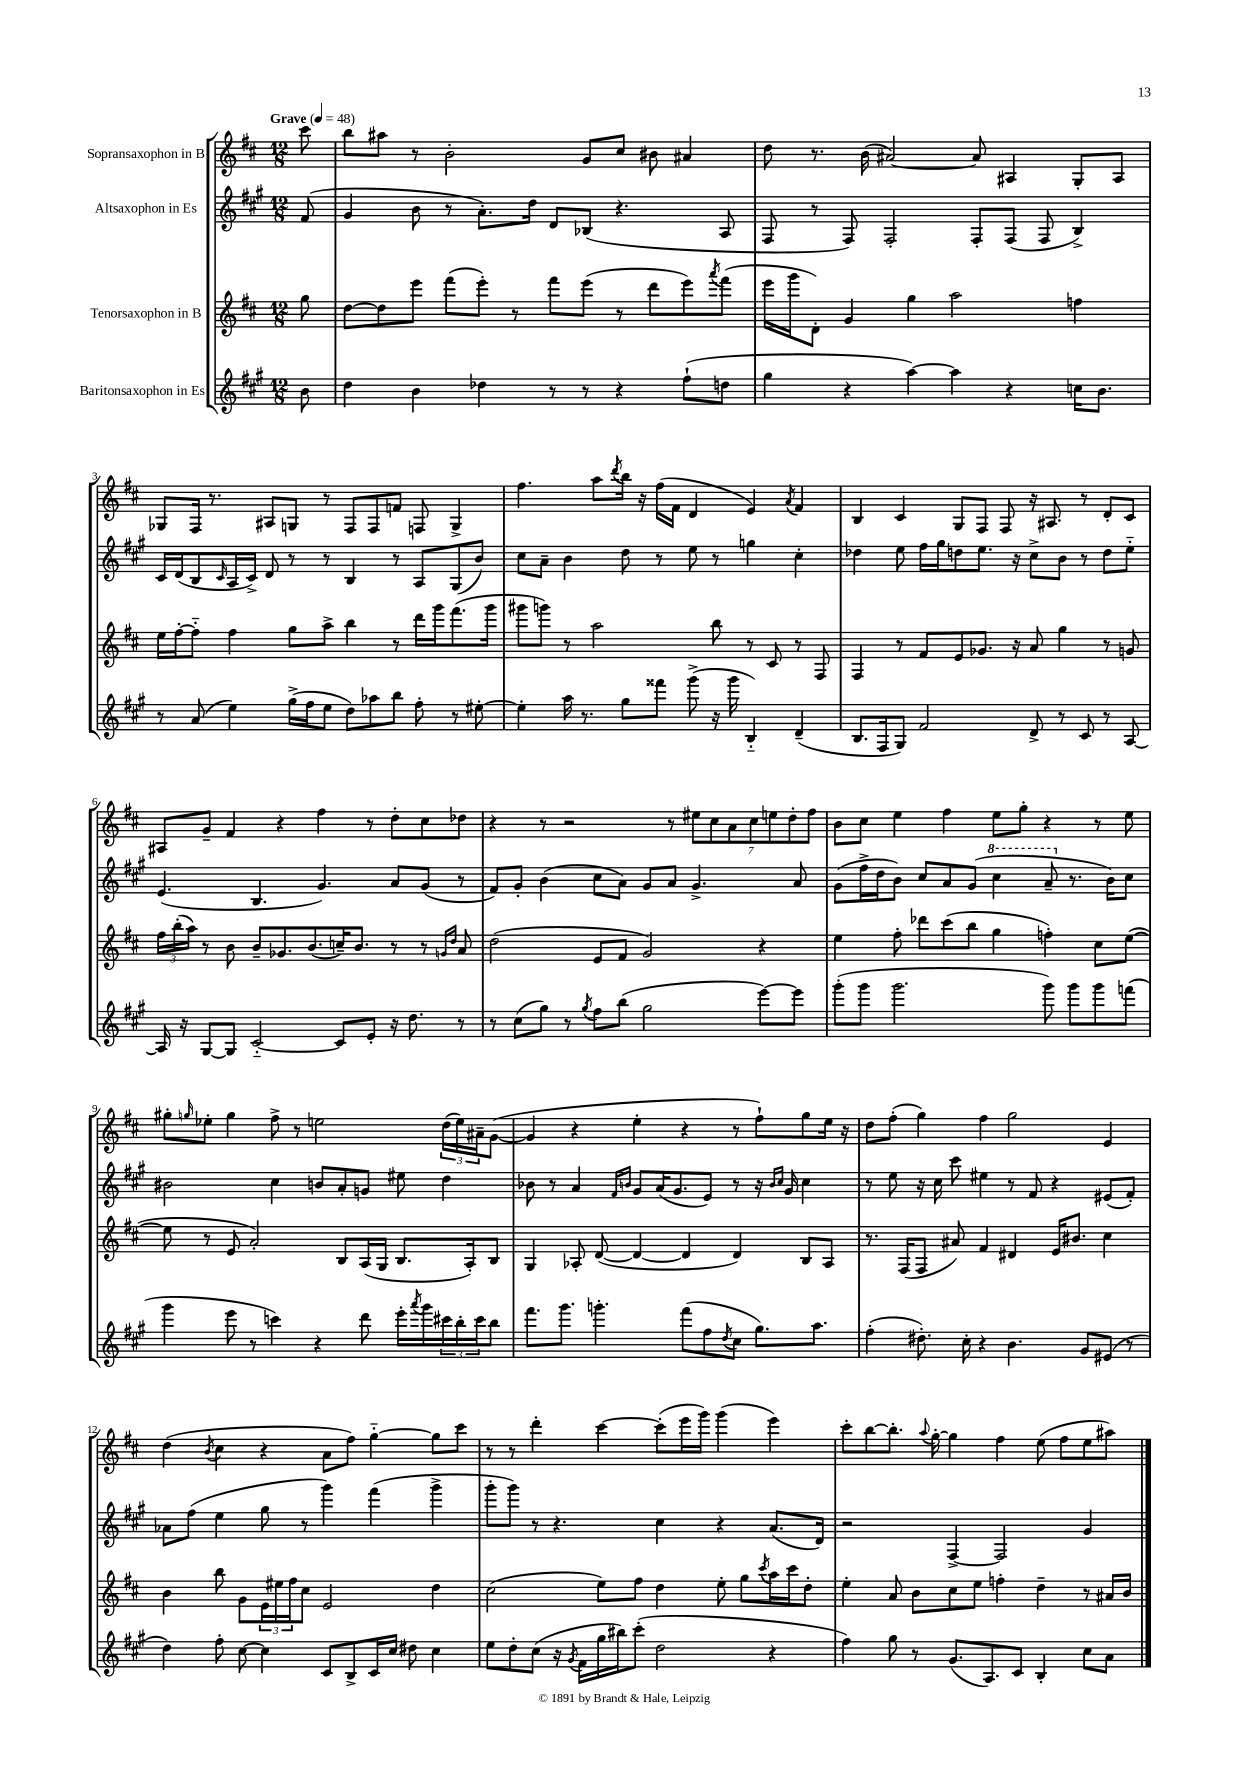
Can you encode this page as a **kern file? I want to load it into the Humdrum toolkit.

**kern	**kern	**kern	**kern
*part4	*part3	*part2	*part1
*staff4	*staff3	*staff2	*staff1
*I"Baritonsaxophon in Es	*I"Tenorsaxophon in B	*I"Altsaxophon in Es	*I"Sopransaxophon in B
*clefG2	*clefG2	*clefG2	*clefG2
*k[f#c#g#]	*k[f#c#]	*k[f#c#g#]	*k[f#c#]
*M12/8	*M12/8	*M12/8	*M12/8
*MM48	*MM48	*MM48	*MM48
=	=	=	=
!	!	!	!LO:TX:a:B:t=Grave
8b\	8gg\	(8f#/	8ccc#\
=1	=1	=1	=1
4dd\	[8dd\L	4g#/	8bb\L
.	8dd\]	.	8aa#X\J
4b\	8eee\J	8b\	8r
.	(8fff#\L	8r	2b'\
4dd-X\	8eee'\J)	8.a'\L)	.
.	8r	.	.
.	.	16dd\Jk	.
8r	8fff#\L	8d/L	.
8r	(8eee\J	(8B-X/J	8g/L
4r	8r	4.r	8cc#/J
.	8ddd\L	.	8b#X\
(8ff#`\L	8eee\)	.	4a#X/
.	8qaaa/	.	.
8ddn\J	(8fff#\J	8A/	.
=2	=2	=2	=2
4gg#\	16eee\LL	8F#/	8dd\
.	16ggg\J	.	.
.	8d'\J)	8r	8.r
4r	4g/	8F#/)	.
.	.	.	(16b\
.	.	2F#'/	[2a#X/)
[4aa\)	4gg\	.	.
4aa\]	2aa\	.	.
.	.	8F#'/L	8a#/]
4r	.	(8F#/J	4A#X/
.	.	8F#/	.
16ccn\KL	4ffn\	4B^/)	8G'/L
8.b\J	.	.	.
.	.	.	8A#/J
!!LO:LB:g=z
=3	=3	=3	=3
8r	16ee\LL	16c#/LL	8G-X/L
.	[16ff#'\J	(16d/J	.
(8a/	8ff#\J]	8B/	16F#/Jk
.	.	.	8.r
.	.	16qqc#/	.
4ee\)	4ff#\	16A/L	.
.	.	16c#^/JJ)	.
.	.	8d/	8A#X/L
(16gg#^\LL	8gg\L	8r	8Gn/J
16ff#\J	.	.	.
8ee\J	8aa^\J	8r	8r
8dd\L)	4bb\	4B/	8F#/L
8aa-X\	.	.	8F#/
8bb\J	8r	8r	8fn/J
8ff#'\	16ddd\LL	8A/L	8Fn/
.	16ggg\J	.	.
8r	(8.fff#\	(8G#/	4G^/
[8ee#X'\	.	8b/J)	.
.	16ggg\Jk	.	.
=4	=4	=4	=4
4ee#'\]	8ggg#X\L	8cc#\L	4.ff#\
.	8gggn\J)	8a~\J	.
16aa\	8r	4b\	.
8.r	.	.	.
.	2aa\	.	8aa\L
.	.	.	8qddd/
8gg#\L	.	8dd\	16bb\Jk
.	.	.	16r
8fff##X\J	.	8r	(16ff#\LL
.	.	.	16f#\JJ
(8ggg#^\	.	8ee\	4d/
16r	8bb\	8r	.
16ggg#\	.	.	.
4B/)	8r	4ggn\	4e/)
.	8c#/	.	.
.	.	.	8qa/
(4d~/	8r	4cc#'\	4f#/
.	8F#/	.	.
=5	=5	=5	=5
8.B/L	4F#/	4dd-X\	4B/
16F#/k	.	.	.
8G#/J)	8r	8ee\	4c#/
2f#/	8f#/L	16ff#\LL	.
.	.	16gg#\J	.
.	8e/	8ddn\	8G/L
.	8.g-X/J	8.ee\J	8F#/J
.	.	.	8F#/
.	16r	16r	.
8d^/	8a/	8cc#^\L	16r
.	.	.	8.A#X/
8r	4gg\	8b\J	.
8c#/	.	8r	8r
8r	8r	8dd\L	8d'/L
[8A/	8gn/	8ee\J	8c#/J
!!LO:LB:g=z
=6	=6	=6	=6
16A/]	24ff#\LL	(4.e/	8A#X/L
.	(24bb'\	.	.
16r	.	.	.
.	24aa\JJ)	.	.
[8G#/L	8r	.	8g~/J
8G#/J]	8b\	.	4f#/
[2c#/	8b~/L	4.B/	.
.	8.g-X/	.	4r
.	(8.b/	.	.
.	.	4.g#/)	4ff#\
8c#/L]	16ccn~/K)	.	.
.	8.b/J	.	.
8e'/J	.	.	8r
16r	8r	8a/L	8dd'\L
8.dd\	.	.	.
.	8r	(8g#/J	8cc#\
.	16qqgn/LL	.	.
.	16qqdd/JJ	.	.
8r	8a/	8r	8dd-X\J
=7	=7	=7	=7
8r	(2dd\	8f#/L)	4r
(8cc#\L	.	8g#'/J	.
8gg#\J)	.	(4b\	8r
8r	.	.	2r
8qgg#/	.	.	.
8ff#\L	8e/L	8cc#\L	.
(8bb\J	8f#/J	8a\J)	.
2gg#\	2g/)	8g#/L	.
.	.	8a/J	8r
.	.	4.g#^/	14ee#X\L
.	.	.	14cc#\
.	.	.	14a\
.	.	.	14cc#\
[8eee\L)	4r	.	.
.	.	.	14een\
.	.	.	14dd'\
8eee\J]	.	8a/	.
.	.	.	14ff#\J
=8	=8	=8	=8
(8ggg#'\L	4ee\	(8g#\L	8b\L
8ggg#\J	.	16ff#^\L	8cc#\J
.	.	16dd\J	.
2.ggg#\	8ff#'\	8b\J)	4ee\
.	8ddd-X\L	8cc#/L	.
.	(8ccc#\	8a/	4ff#\
.	8bb\J	(8g#/J	.
*	*	*8va	*
.	4gg\	4ccc#\	8ee\L
.	.	.	8gg'\J
8ggg#\)	4ffn'\)	8aa~/	4r
*	*	*X8va	*
8ggg#\L	.	8.r	.
8ggg#\	8cc#\L	.	8r
.	.	16b\KL)	.
(8fffn\J	([8ee\J	8cc#\J	8ee\
!!LO:LB:g=z
=9	=9	=9	=9
4ggg#\	8ee\]	2b#X\	8gg#X'\L
.	.	.	16qqggn/
.	8r	.	8ee-X'\J
8eee\	8e/	.	4gg\
8r	2a'/)	.	.
4cccn\)	.	4cc#\	8ff#^\
.	.	.	8r
4r	.	8bn/L	2een\
.	8B/L	8a'/	.
8ddd\	(16A/L	8gn/J	.
.	16G/JJ	.	.
16eee'\LL	8.B/L	8ee#X\	.
8qaaa/	.	.	.
16ggg#\	.	.	.
24ccc#X\	.	4dd\	(24dd\LL
24bb'\	.	.	24ee\)
.	16A'/k)	.	.
24ccc#\J	.	.	24a#X~\J
8bb\J	8B/J	.	([8g\J
=10	=10	=10	=10
8.fff#\L	4G/	8b-X\	4g/]
.	.	8r	.
8.ggg#\J	.	.	.
.	8A-X'/	4a/	4r
4.gggn'\	([8d/	.	.
.	.	16qqf#/LL	.
.	.	16qqbn/JJ	.
.	4d/_	8g#/L	4ee'\
.	.	(16a/K	.
.	.	8.g#/	.
(8fff#\L	4d/]	.	4r
8ff#\	.	8e/J)	.
8qdd/	.	.	.
8cc#\J	4d/)	8r	8r
8.gg#\L)	.	16r	8ff#`\L)
.	.	16qqb/LL	.
.	.	16qqcc#/JJ	.
.	.	16g#/	.
.	8B/L	4cc#\	8gg\
8.aa\J	.	.	.
.	8A-/J	.	16ee\Jk
.	.	.	16r
=11	=11	=11	=11
(4ff#'\	8.r	8r	8dd\L
.	.	8ee\	(8ff#'\J
.	(16F#/KL	.	.
8.dd#X'\)	8F#/J	16r	4gg\)
.	.	16cc#\	.
.	8a#X/)	8ccc#\	.
16cc#'\	.	.	.
4r	4f#/	4ee#X\	4ff#\
4.b\	4d#X/	8r	2gg\
.	.	8f#/	.
.	16e/KL	4r	.
.	8.b#X/J	.	.
8g#/L	.	.	.
(8e#X/J	4cc#\	(8e#X/L	4e/
8r	.	8f#'/J)	.
!!LO:LB:g=z
=12	=12	=12	=12
4dd\)	4b\	8a-X\L	(4dd\
.	.	(8ff#\J	.
.	.	.	8qb/
8ff#'\	8bb\	4ee\	4cc#\
[8cc#\	8g\L	.	.
4cc#\]	24e\L	8gg#\	4r
.	24ee#X\	.	.
.	24ff#\J	.	.
.	8cc#\J	8r	.
8c#/L	2e/	4ggg#\)	8a\L
8B^/	.	.	8ff#\J)
16c#/L	.	(4fff#\	[4gg\
16cc#/JJ	.	.	.
8dd#X\	.	.	.
4cc#\	4dd\	4ggg#^\	8gg\L]
.	.	.	8ccc#\J
=13	=13	=13	=13
8ee\L	(2cc#\	8ggg#'\L	8r
8dd'\	.	8ggg#\J)	8r
(8cc#\J	.	8r	4ddd'\
16r	.	4.r	.
8qg#/	.	.	.
16f#\LL	.	.	.
16gg#\	8ee\L)	.	[4ccc#\
16bb#X\J)	.	.	.
(8ccc#'\J	8ff#\J	.	.
2dd\	4dd\	4cc#\	(8ccc#'\L]
.	.	.	16eee\L
.	.	.	16ggg\JJ)
.	8ee'\	4r	(4ggg\
.	8gg\L	.	.
.	8qccc#/	.	.
4r	16aa\L	(8.a/L	4eee\)
.	16ccc#\J	.	.
.	8dd'\J	.	.
.	.	16d/Jk)	.
=14	=14	=14	=14
4ff#\)	4ee'\	2r	8ccc#'\L
.	.	.	[8bb\
8gg#\	8a/	.	8.bb'\J]
8r	8b\L	.	.
.	.	.	8qqaa/
.	.	.	[16gg'\
(8.g#/L	8cc#\	[4F#^/	4gg\]
.	8ee\J	.	.
8.A/)	.	.	.
.	4ffn'\	2F#/]	4ff#\
8c#/J	.	.	.
4B'/	4dd~\	.	(8ee\
.	.	.	8ff#\L
8cc#\L	8r	4g#/	8ee\
8a\J	16a#X/LL	.	8aa#X\J)
.	16b/JJ	.	.
==	==	==	==
*-	*-	*-	*-
